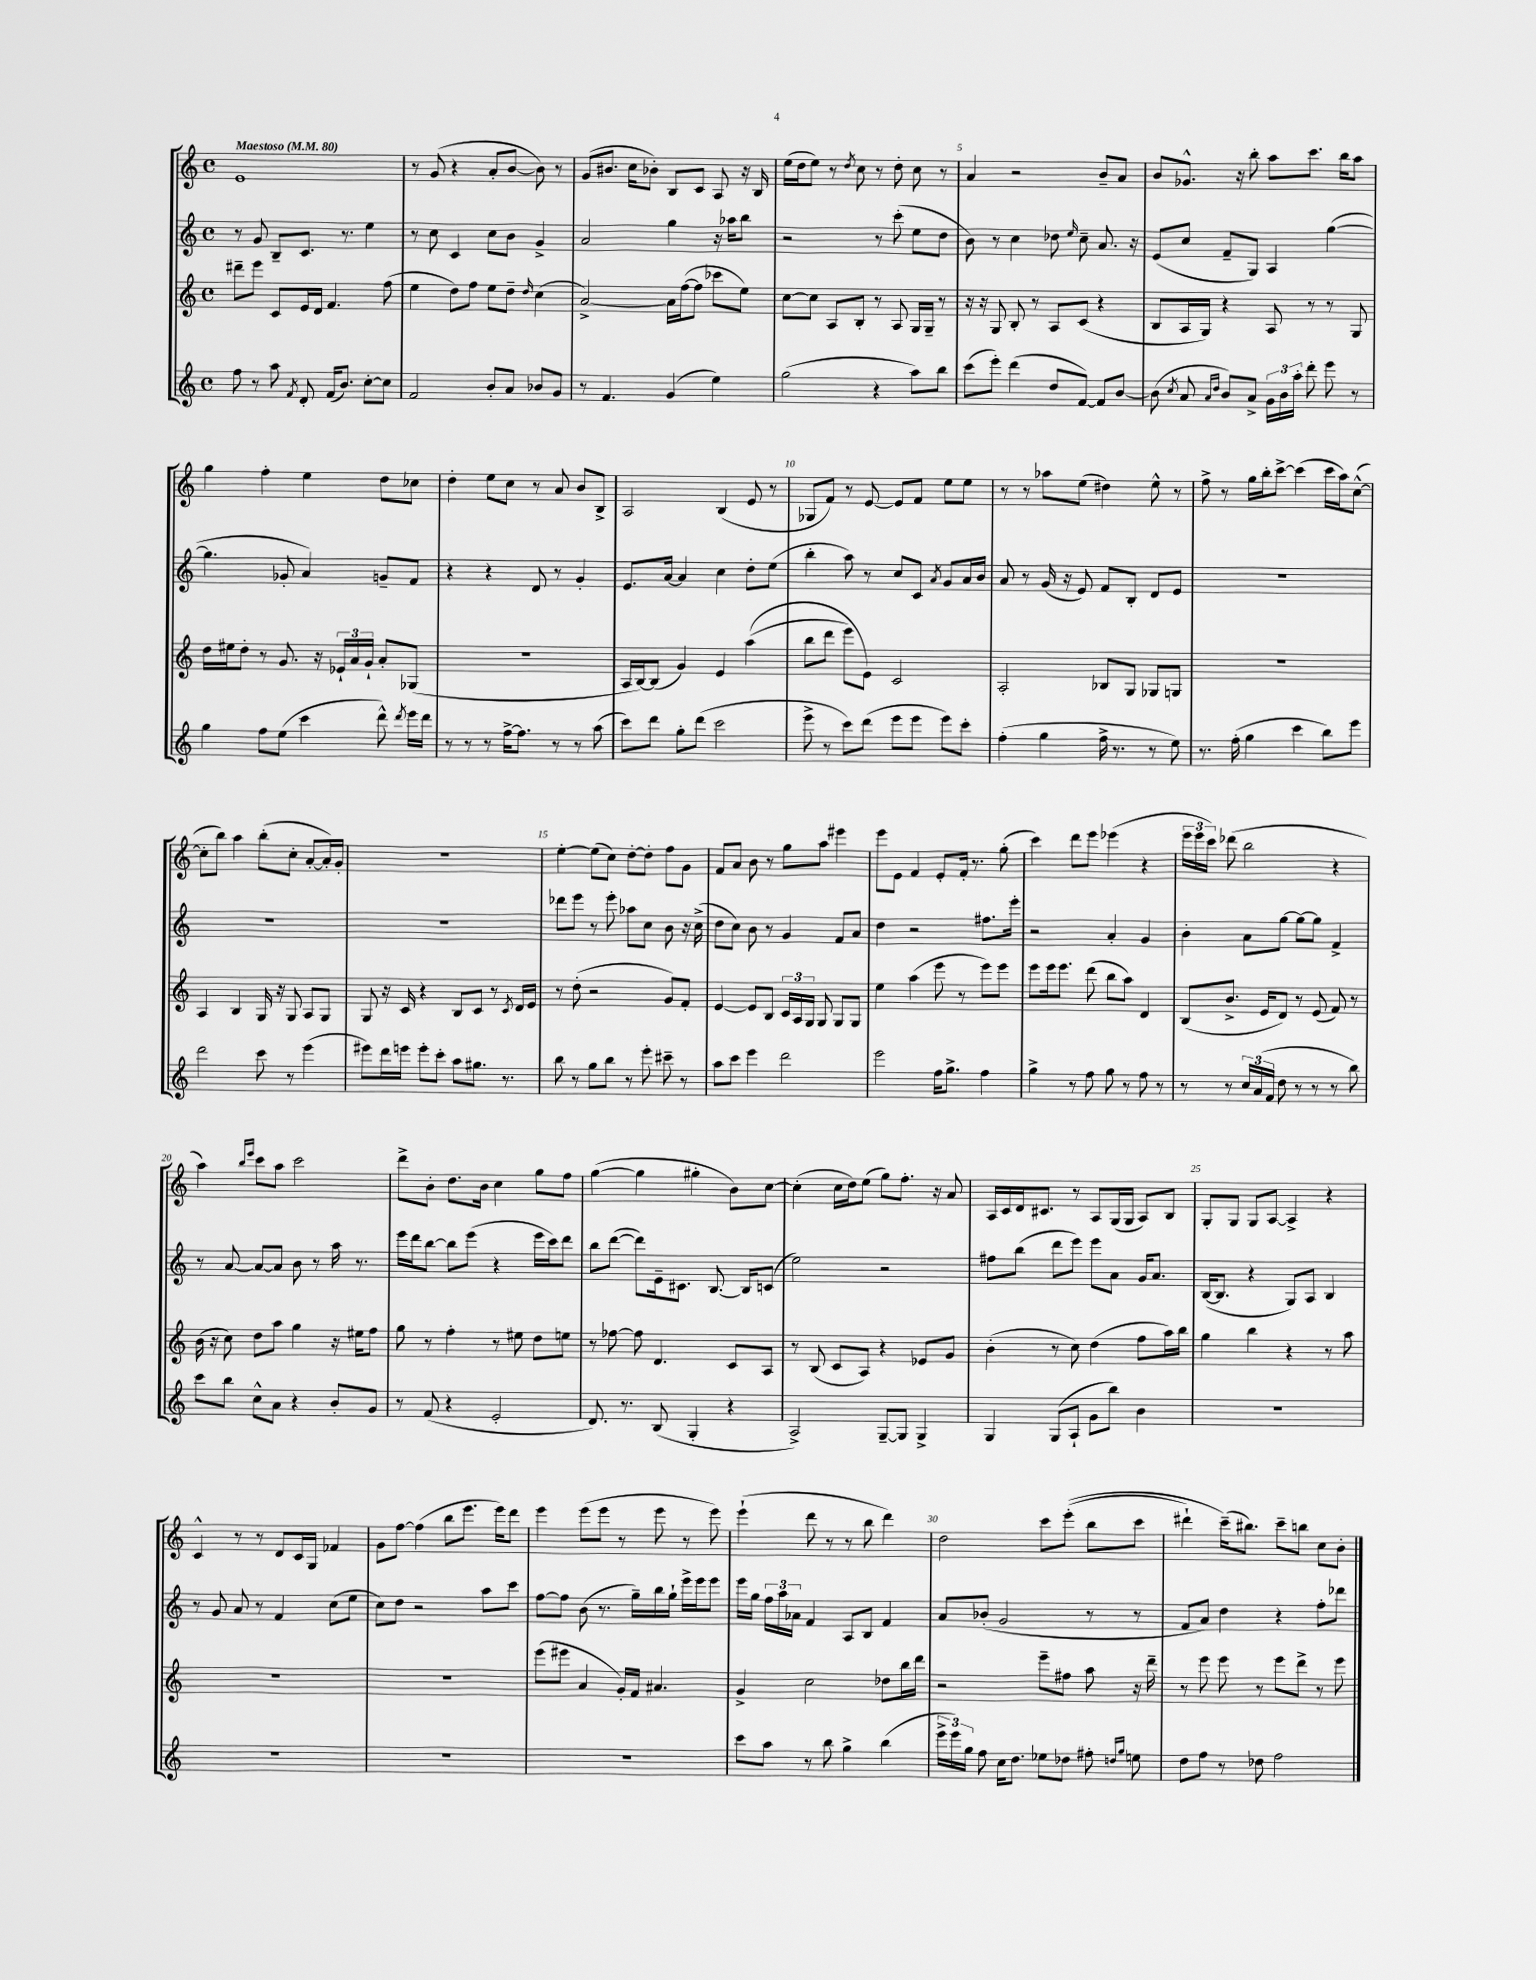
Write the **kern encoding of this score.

**kern	**kern	**kern	**kern
*staff4	*staff3	*staff2	*staff1
*clefG2	*clefG2	*clefG2	*clefG2
*k[]	*k[]	*k[]	*k[]
*M4/4	*M4/4	*M4/4	*M4/4
*met(c)	*met(c)	*met(c)	*met(c)
*MM80	*MM80	*MM80	*MM80
8ff	8ddd#~	8r	1e
8r	8eee	8g	.
8aa	8c	8B~	.
8qf	.	.	.
8d'	16e	8.c	.
.	16d	.	.
(16f	4.f	.	.
8.b)	.	8.r	.
[8cc'	.	4ee	.
8cc]	(8ff	.	.
=	=	=	=
2f	4ee	8r	8r
.	.	8cc	(8g
.	8dd)	4c	4r
.	8ff	.	.
8b'	8ee	8cc	8a'
8a	8dd~	8b	[8b
.	16qqdd	.	.
8b-	(4cc	4g^	8b])
8g	.	.	8r
=	=	=	=
8r	[2a^)	2a	(8g
4.f	.	.	8.b#
.	.	.	16cc
.	.	.	8b-')
(4g	16a]	4gg	8B
.	([16ff	.	.
.	8ff]	.	8c
4ee)	8ccc-	16r	8A
.	.	16aa-	.
.	8ee)	8bb	16r
.	.	.	16B
=	=	=	=
(2gg	[8cc	2r	(16ee
.	.	.	16dd
.	8cc]	.	8ee)
.	8A	.	8r
.	.	.	8qdd
.	8B'	.	8cc
4r	8r	8r	8r
.	8A	(8ccc'	8dd'
8aa)	16G	8ee	8cc
.	16G~	.	.
8bb	8r	8dd	8r
=	=	=	=
(8ccc	16r	8b)	4a
.	16r	.	.
8eee')	8G	8r	.
(4ddd	8B'	4cc	2r
.	8r	.	.
8dd	8A	8dd-	.
.	.	16qqee	.
[8f)	(8c	8cc~	.
8f]	4r	8.a	8b~
[8b	.	.	8a
.	.	16r	.
=	=	=	=
(8b]	8B	(8e	8b
8qcc	.	.	.
8a	16A	8cc	8.g-^^
.	16G)	.	.
16qqa	.	.	.
16qqdd	.	.	.
8b)	4r	8f~	.
.	.	.	16r
8a^	.	8G)	8bb'
24g	8A	4A	8aa
24b	.	.	.
24aa'	.	.	.
8ddd'	8r	.	8.ccc
8eee	8r	([4gg	.
.	.	.	16bb
8r	8G	.	8aa
=	=	=	=
4gg	16dd	4.gg]	4gg
.	16ee#	.	.
.	8dd'	.	.
8ff	8r	.	4ff'
(8ee	8.g	8g-'	.
4ccc	.	4a)	4ee
.	16r	.	.
.	24e-`	.	.
.	24a	.	.
.	24g`	.	.
8ddd^^)	8a'	8g~	8dd
8qddd	.	.	.
16eee	(8G-	8f	8cc-
16ddd	.	.	.
=	=	=	=
8r	1r	4r	4dd'
8r	.	.	.
8r	.	4r	8ee
[16ff^	.	.	8cc
8.ff]	.	.	.
.	.	8d	8r
8r	.	8r	8a
8r	.	4g'	8b
(8aa	.	.	8B^
=	=	=	=
8ccc)	16A	8.e	2A
.	[16B)	.	.
8ddd	(8B]	.	.
.	.	[16a	.
8gg'	4g)	4a]	.
(8ddd	.	.	.
2ccc	4e	4cc	(4B
.	&((4aa	8dd'	8e
.	.	(8ee	8r
=	=	=	=
8eee^	8bb	4bb'	8G-
8r	8ddd	.	8f)
8ccc)	8eee)	8aa)	8r
(8ddd	8e&)	8r	[8e
8eee	2c	8cc	8e]
8eee	.	8c	8f
.	.	8qa	.
8eee)	.	8g	8ee
8ccc'	.	16a	8ee
.	.	16b	.
=	=	=	=
(4ff'	2A'	8a	8r
.	.	8r	8r
4gg	.	(16g	8aa-
.	.	16r	.
.	.	8e)	(8ee
16ff^	8B-	8f	4dd#)
8.r	.	.	.
.	8G	8B'	.
8r	8G-	8d	8ee^^
8ee)	8G	8e	8r
=	=	=	=
8.r	1r	1r	8ff^
.	.	.	8r
(16ff'	.	.	.
4gg	.	.	16gg
.	.	.	16bb'
.	.	.	[8ccc^
4ccc	.	.	(4ccc]
8bb)	.	.	16ccc
.	.	.	16aa)
8eee	.	.	([8cc^^
=	=	=	=
2ddd	4A	1r	8cc']
.	.	.	8bb)
.	4B	.	4aa
8ccc	16G	.	(8bb'
.	16r	.	.
8r	8G	.	8cc'
(4eee	8A	.	[8a'
.	8G	.	16a'])
.	.	.	16g'
=	=	=	=
8eee#)	8G	1r	1r
16ddd	16r	.	.
16eee	16c	.	.
8eee'	4r	.	.
8ccc'	.	.	.
8aa	8B	.	.
8.gg#	8c	.	.
.	8r	.	.
8.r	.	.	.
.	8qc	.	.
.	16d	.	.
.	16e	.	.
=	=	=	=
8bb	8r	8ddd-	[4ee'
8r	(8dd'	8eee	.
8gg	2r	8r	(8ee]
8bb	.	8eee'	8cc)
8r	.	8aa-	[8dd'
8eee'	.	8cc	8dd']
8ccc#~	8g)	8b	8ff
8r	8f'	16r	8g
.	.	(16cc^	.
=	=	=	=
8aa	[4e	8dd	8f
8ccc	.	8cc)	8a
4eee	8e]	8b	8b
.	8B	8r	8r
2ddd	24c	4g	8gg
.	24A	.	.
.	24G	.	.
.	8G	.	8aa
.	8G	8f	4eee#
.	8G	8a	.
=	=	=	=
2eee	4ee	4dd	8eee
.	.	.	8e
.	(4aa	2r	4f
16ff	8eee	.	8e'
8.gg^	.	.	.
.	8r	.	16f'
.	.	.	8.r
4ff	8eee)	8.ff#	.
.	8eee	.	(8gg'
.	.	16eee'	.
=	=	=	=
4gg^	8eee	2r	4ccc)
.	16eee	.	.
.	8.eee	.	.
8r	.	.	8ddd
8ff	(8ddd	.	8eee
8gg	8bb	4a'	(4eee-
8r	8aa)	.	.
8ff	4d	4g	4r
8r	.	.	.
=	=	=	=
8r	(8B	4b'	24eee
.	.	.	24eee
.	.	.	24ccc)
8r	8.b^	.	(8ddd-
24cc	.	8a	2bb
(24a	.	.	.
.	16e	.	.
24f	.	.	.
8dd	8d)	[8gg	.
8r	8r	8gg_	.
8r	(8e	8gg]	.
8r	8f)	4f^	4r
8bb)	8r	.	.
=	=	=	=
8ccc	(16b	8r	4aa)
.	16r	.	.
8bb	8cc)	[8a	.
.	.	.	16qqbb
.	.	.	16qqeee
8cc^^	8dd	8a_	8ccc
8a	8aa	8a]	8aa
4r	4gg	8b	2ccc
.	.	8r	.
8b'	16r	16aa	.
.	16ee#	8.r	.
8g	8ff	.	.
=	=	=	=
8r	8gg	16eee	8ddd^
.	.	16ddd	.
(8f	8r	[8bb	8b'
4r	4ff'	8bb]	8.dd
.	.	(8eee	.
.	.	.	16b
2e'	8r	4r	4cc
.	8ee#	.	.
.	8dd	16eee	8gg
.	.	16ccc)	.
.	8ee	8ddd	8ff
=	=	=	=
8.d)	8r	8bb	([4gg
.	[8ff-	([8ddd	.
8.r	.	.	.
.	8ff-]	8ddd])	4gg]
(8B	4.d	16e~	.
.	.	8.c#	.
4G'	.	.	4gg#'
.	.	[8.B	.
4r	8c	.	8b)
.	.	16B]	.
.	8A	(8c	[8cc
=	=	=	=
2A^)	8r	2ee)	(4cc']
.	(8B	.	.
.	8c	.	16cc
.	.	.	16dd)
.	8A)	.	(8ee
[8G~	4r	2r	8gg)
8G]	.	.	8.ff'
4G^	8e-	.	.
.	.	.	16r
.	8g	.	8a
=	=	=	=
4G	(4b'	8ff#	16A
.	.	.	16c
.	.	(8bb	16d
.	.	.	8.c#
(8G	8r	8ddd	.
8A`	8cc)	8eee)	8r
8g	(4dd	8eee	8A
8bb)	.	8a	(16G
.	.	.	16G
4b	8ff	16g	8A)
.	.	8.a	.
.	16aa)	.	8B
.	16bb	.	.
=	=	=	=
1r	4gg	([16B	8G'
.	.	8.B]	.
.	.	.	8G
.	4bb	4r	8G
.	.	.	[8A
.	4r	8G)	4A^]
.	.	8A	.
.	8r	4B	4r
.	8aa	.	.
=	=	=	=
1r	1r	8r	4c^^
.	.	8g	.
.	.	8a	8r
.	.	8r	8r
.	.	4f	8d
.	.	.	16c
.	.	.	16G
.	.	(8cc	4f-
.	.	8ee	.
=	=	=	=
1r	1r	8cc)	8g
.	.	8dd	[8ff
.	.	2r	(4ff]
.	.	.	8bb
.	.	.	8.eee
.	.	8aa	.
.	.	.	16eee)
.	.	8ccc	8ddd
=	=	=	=
1r	(8eee	[8ff	4eee
.	8eee#	8ff]	.
.	4a	(8b	(8eee
.	.	8.r	8eee
.	16g')	.	8r
.	16f	16gg~)	.
.	4.a#	16bb	8eee
.	.	16gg`	.
.	.	16eee^	8r
.	.	16eee	.
.	.	8eee	8eee)
=	=	=	=
8ccc	4g^	16eee	(4eee`
.	.	16gg	.
8aa	.	24ff	.
.	.	24aa	.
.	.	24a-	.
8r	2cc	4f	8ddd
8bb	.	.	8r
4gg^	.	8A	8r
.	.	8B	8bb
(4bb	8dd-	4f	4ddd)
.	16bb	.	.
.	16ddd	.	.
=	=	=	=
24eee^	2r	8a	2dd
24eee)	.	.	.
24gg	.	.	.
8ff	.	(8b-'	.
16cc	.	2g	.
8.dd	.	.	.
8ee-	8eee~	.	8ccc
8dd-	8ff#	.	&((8eee'
8ff#'	8aa	8r	8bb
16qqdd	.	.	.
16qqgg	.	.	.
8ee	16r	8r	8ccc
.	16ddd~	.	.
=	=	=	=
8dd	8r	8f	4ddd#`)
8ff	8eee	8a)	.
8r	8eee	4dd	(16ccc~&)
.	.	.	8.bb#)
8dd-	8r	.	.
2ff	8eee	4r	8ccc~
.	8ddd^	.	8bb
.	8r	8ff'	8cc
.	8eee	8ddd-	8b'
==	==	==	==
*-	*-	*-	*-
